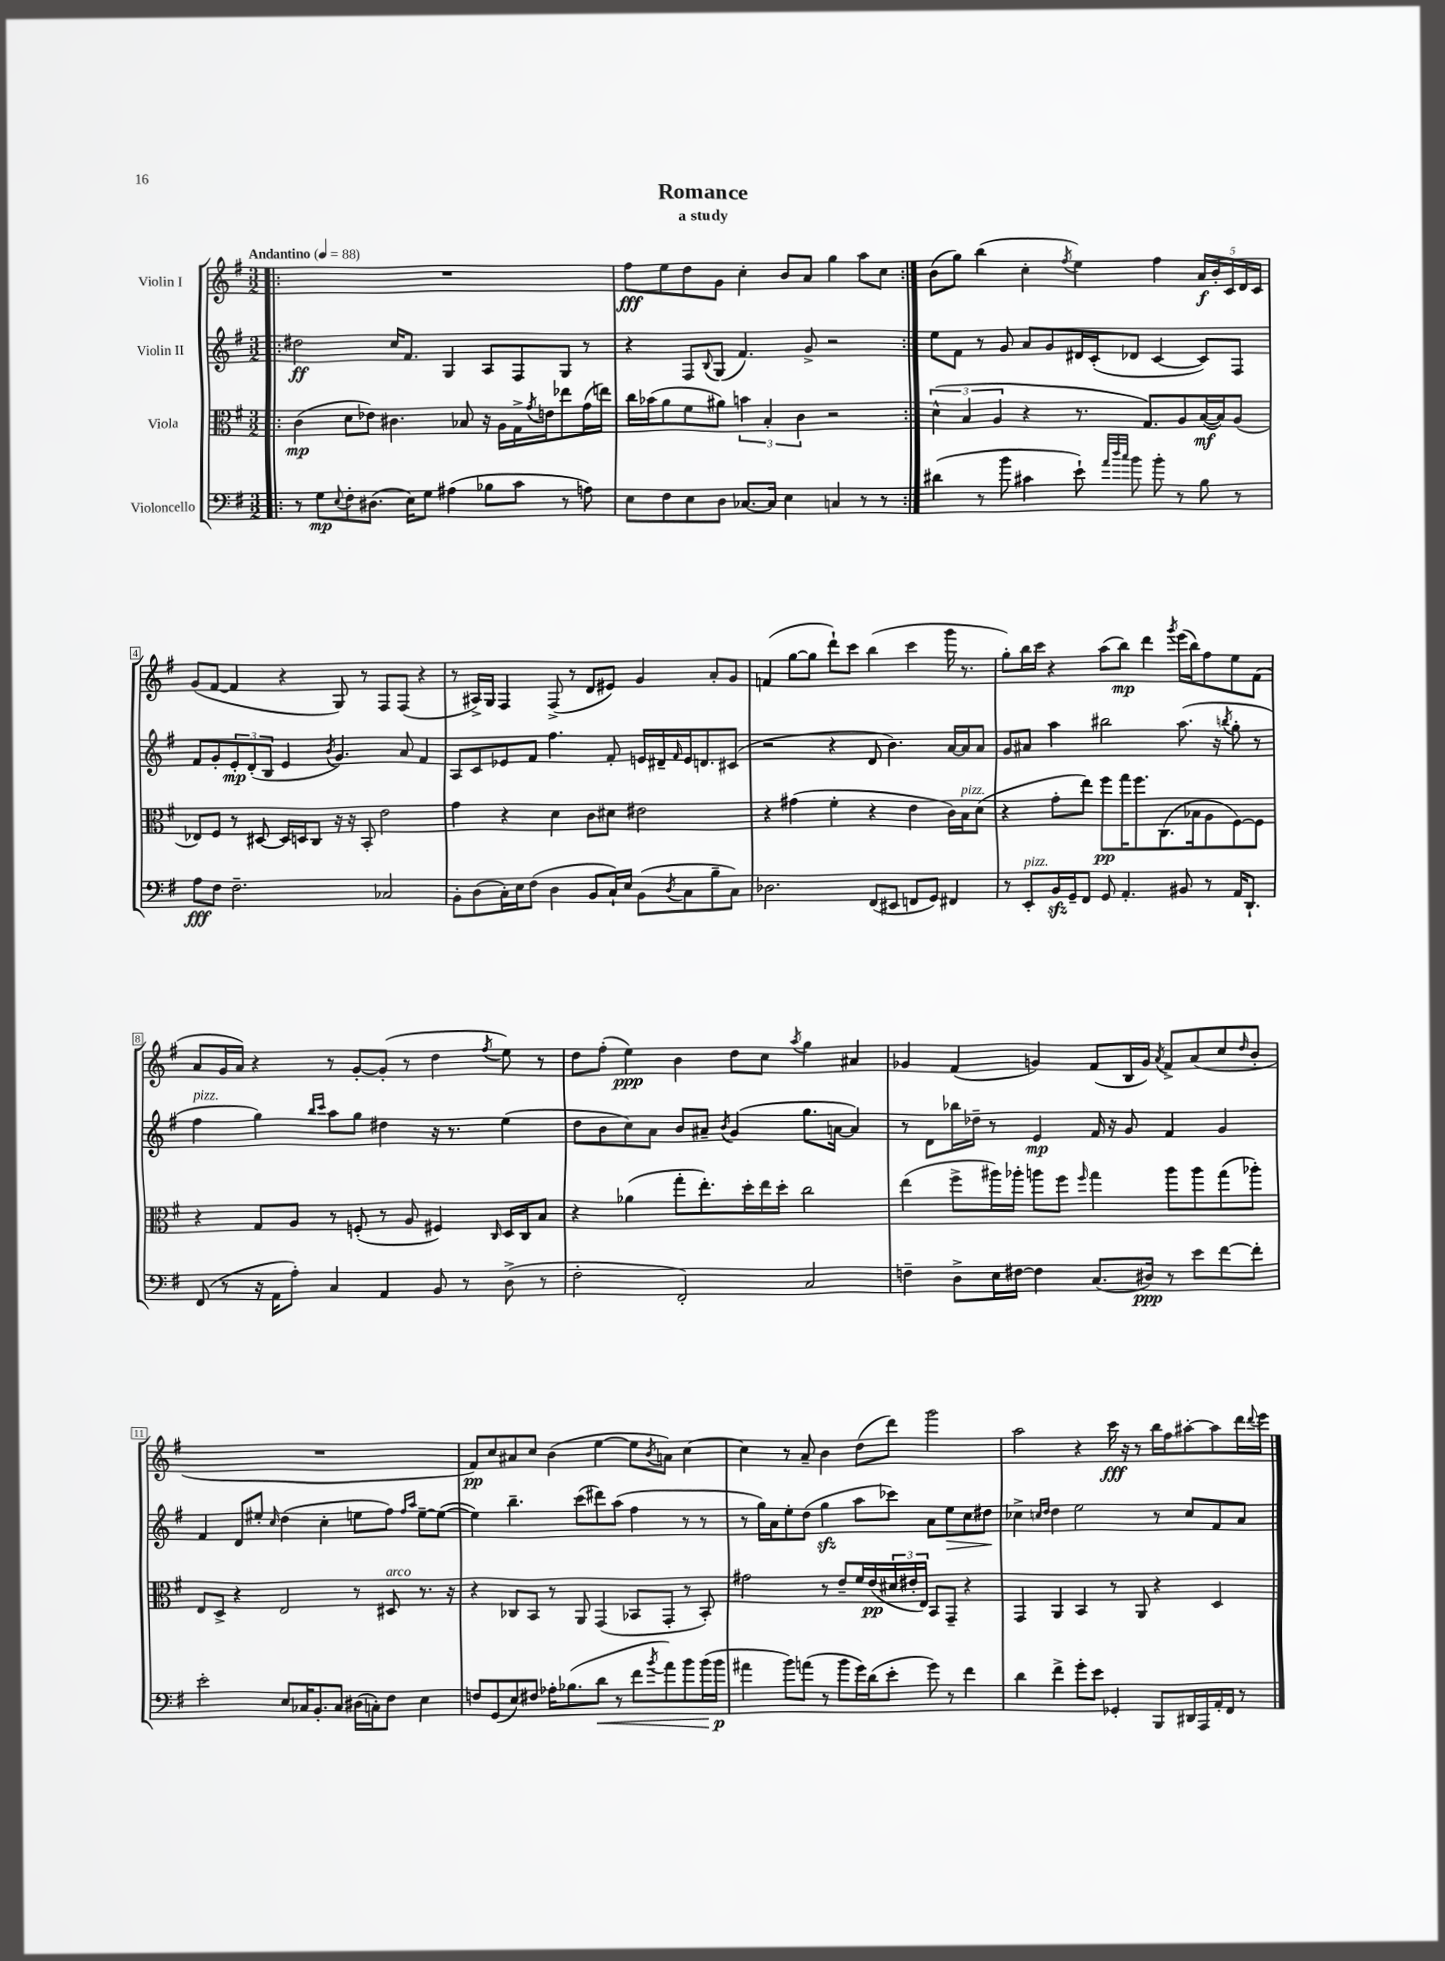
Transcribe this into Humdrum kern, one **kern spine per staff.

**kern	**dynam	**kern	**dynam	**kern	**dynam	**kern	**dynam
*part4	*part4	*part3	*part3	*part2	*part2	*part1	*part1
*staff4	*staff4	*staff3	*staff3	*staff2	*staff2	*staff1	*staff1
*I"Violoncello	*	*I"Viola	*	*I"Violin II	*	*I"Violin I	*
*clefF4	*	*clefC3	*	*clefG2	*	*clefG2	*
*k[f#]	*	*k[f#]	*	*k[f#]	*	*k[f#]	*
*M3/2	*	*M3/2	*	*M3/2	*	*M3/2	*
*MM88	*	*MM88	*	*MM88	*	*MM88	*
=1!|:	=1!|:	=1!|:	=1!|:	=1!|:	=1!|:	=1!|:	=1!|:
!	!	!	!	!	!	!LO:TX:a:B:t=Andantino	!
8r	.	(4c\	mp	2dd#X\	ff	1.r	.
8G\L	mp	.	.	.	.	.	.
8qqE/	.	.	.	.	.	.	.
8F#'\	.	8d\L	.	.	.	.	.
(8.D#X\J	.	8e-X\J)	.	.	.	.	.
.	.	4.c#X\	.	16cc/KL	.	.	.
16E\KL)	.	.	.	8.f#/J	.	.	.
8G\J	.	.	.	.	.	.	.
(4A#X\	.	.	.	4G/	.	.	.
.	.	8B-X/	.	.	.	.	.
8B-X\L	.	16r	.	8A/L	.	.	.
.	.	16A\LL	.	.	.	.	.
8c\J	.	16G^\	.	8F#/	.	.	.
.	.	8qg/	.	.	.	.	.
.	.	16en\J	.	.	.	.	.
8r	.	8ee-X\	.	8G/J	.	.	.
8An\)	.	(16g\L	.	8r	.	.	.
.	.	16een\JJ)	.	.	.	.	.
=2	=2	=2	=2	=2	=2	=2	=2
8E\L	.	16cc\LL	.	4r	.	8ff#\L	fff
.	.	(16b-X\J	.	.	.	.	.
8F#\	.	8a\	.	.	.	8ee\	.
8E\	.	8f#\	.	8F#/L	.	8dd\	.
.	.	.	.	8qqB/	.	.	.
8D\J	.	8a#X\J)	.	(8G/J	.	8g\J	.
[8.C-X/L	.	6bn\	.	4.f#/)	.	4cc'\	.
.	.	6B'/	.	.	.	.	.
16C-/Jk]	.	.	.	.	.	.	.
4E\	.	.	.	.	.	8b/L	.
.	.	6c\	.	.	.	.	.
.	.	.	.	8g^/	.	8a/J	.
4Cn/	.	2r	.	2r	.	4gg\	.
8r	.	.	.	.	.	8aa\L	.
8r	.	.	.	.	.	8cc\J	.
=3:|!	=3:|!	=3:|!	=3:|!	=3:|!	=3:|!	=3:|!	=3:|!
(4d#X\	.	(6d^^\	.	8ee\L	.	(8b\L	.
.	.	.	.	8f#\J	.	8gg\J)	.
.	.	6B/	.	.	.	.	.
8r	.	.	.	8r	.	(4bb\	.
.	.	6A/	.	.	.	.	.
8b\	.	.	.	8g/	.	.	.
4c#X\	.	4r	.	8a/L	.	4cc'\	.
.	.	.	.	8g/	.	.	.
.	.	.	.	.	.	8qff#/	.
8e`\)	.	8.r	.	16d#X/L	.	4ee\)	.
.	.	.	.	(16c'/J	.	.	.
32qqa/LLL	.	.	.	.	.	.	.
32qqdd/	.	.	.	.	.	.	.
32qqcc/JJJ	.	.	.	.	.	.	.
8b\	.	.	.	8d-X/J	.	.	.
.	.	8.G/L)	.	.	.	.	.
8b'\	.	.	.	[4c/	.	4ff#\	.
8r	.	8A/	.	.	.	.	.
8B\	.	([16B/L	mf	8c/L])	.	20a/LL	f
.	.	.	.	.	.	20b'/	.
.	.	16B/J])	.	.	.	.	.
.	.	.	.	.	.	20c/	.
8r	.	(8A/J	.	8F#/J	.	.	.
.	.	.	.	.	.	20d/	.
.	.	.	.	.	.	20c/JJ	.
!!LO:LB:g=z
=4	=4	=4	=4	=4	=4	=4	=4
8A\L	fff	8E-X/L)	.	8f#/L	.	(8g/L	.
8F#\J	.	8F#/J	.	8g'/	.	[8f#/J	.
2.F#~\	.	8r	.	12e'/	mp	4f#/]	.
.	.	.	.	(12d'/	.	.	.
.	.	[8D#X/	.	.	.	.	.
.	.	.	.	12B/J	.	.	.
.	.	16D#/LL]	.	4e/	.	4r	.
.	.	16Dn/J	.	.	.	.	.
.	.	8C/J	.	.	.	.	.
.	.	.	.	8qb/	.	.	.
.	.	16r	.	4.g/)	.	8G/)	.
.	.	16r	.	.	.	.	.
.	.	8BB'/	.	.	.	8r	.
2C-X/	.	2e\	.	.	.	8F#/L	.
.	.	.	.	8a/	.	(8F#/J	.
.	.	.	.	4f#/	.	4r	.
=5	=5	=5	=5	=5	=5	=5	=5
8BB'\L	.	4g\	.	8A/L	.	8r	.
(8D\	.	.	.	8c/	.	16A#X^/LL)	.
.	.	.	.	.	.	16G/JJ	.
16C'\L)	.	4r	.	8e-X/	.	4F#/	.
16E\J	.	.	.	.	.	.	.
(8F#\J	.	.	.	8f#/J	.	.	.
4D\	.	4d\	.	4.ff#\	.	(8F#^/	.
.	.	.	.	.	.	8r	.
8BB/L	.	8c\L	.	.	.	8d/L	.
16C`/L)	.	8d#X\J	.	8f#'/	.	8e#X/J)	.
16E/JJ	.	.	.	.	.	.	.
(8BB\L	.	2e#X\	.	16en/LL	.	4g/	.
.	.	.	.	16d#X~/	.	.	.
8qD/	.	.	.	16qqf#/	.	.	.
8C\	.	.	.	16e/J	.	.	.
.	.	.	.	8.dn/	.	.	.
8B~\	.	.	.	.	.	8a'/L	.
8C\J)	.	.	.	(8c#X/J	.	8g/J	.
=6	=6	=6	=6	=6	=6	=6	=6
2.D-X\	.	4r	.	2r	.	(4fn/	.
.	.	(4g#X\	.	.	.	[8gg\L	.
.	.	.	.	.	.	8gg\J]	.
.	.	4f#'\	.	4r	.	8ddd`\L)	.
.	.	.	.	.	.	8ccc\J	.
(8FF#/L	.	4r	.	8d/	.	(4bb\	.
8EE#X/J	.	.	.	4.b\)	.	.	.
8FFn/L	.	4e\	.	.	.	4ccc\	.
8GG/J)	.	.	.	.	.	.	.
4FF#X/	.	16c\LL)	.	[16a/LL	.	16ggg\	.
!	!	!LO:TX:a:i:t=pizz.	!	!	!	!	!
.	.	16B\J	.	16a/J]	.	8.r	.
.	.	(8d\J	.	8a/J	.	.	.
=7	=7	=7	=7	=7	=7	=7	=7
8r	.	4r	.	8g/L	.	8gg'\L)	.
!LO:TX:a:i:t=pizz.	!	!	!	!	!	!	!
8EE'/L	.	.	.	8a#X/J	.	16bb\L	.
.	.	.	.	.	.	16ccc\JJ	.
16BBzz/L	.	8g'\L	.	4aa\	.	4r	.
16GG~/J	.	.	.	.	.	.	.
8FF#/J	.	8ee\J)	.	.	.	.	.
8GG/	.	8ff#\L	pp	2bb#X\	.	(8aa\L	.
4.AA'/	.	16gg\K	.	.	.	8bb\J)	mp
.	.	8.ff#\	.	.	.	.	.
.	.	.	.	.	.	4ddd\	.
.	.	(8.C\	.	.	.	.	.
.	.	.	.	.	.	8qggg/	.
8BB#X/	.	.	.	(8.aa\	.	(16eee\LL	.
.	.	16B-X\k	.	.	.	16bb\J)	.
8r	.	8A\	.	.	.	8ff#\	.
.	.	.	.	16r	.	.	.
.	.	.	.	8qbbn/	.	.	.
16AA/KL	.	[8F#\)	.	8gg'\	.	8ee\	.
8.DD`/J	.	.	.	.	.	.	.
.	.	8F#\J]	.	8r	.	(8f#\J	.
!!LO:LB:g=z
=8	=8	=8	=8	=8	=8	=8	=8
!	!	!	!	!LO:TX:a:i:t=pizz.	!	!	!
(8FF#/	.	4r	.	4ff#\	.	8a/L	.
8r	.	.	.	.	.	16g/L	.
.	.	.	.	.	.	16a/JJ)	.
16r	.	8G/L	.	4gg\)	.	4r	.
16AA\KL	.	.	.	.	.	.	.
8A'\J)	.	8A/J	.	.	.	.	.
.	.	.	.	16qqbb/LL	.	.	.
.	.	.	.	16qqccc/JJ	.	.	.
4C/	.	8r	.	8aa\L	.	8r	.
.	.	(8Fn'/	.	8gg\J	.	[8g'/L	.
4AA/	.	8r	.	4dd#X\	.	(8g'/J]	.
.	.	8A/	.	.	.	8r	.
8BB/	.	4F#X/)	.	16r	.	4dd\	.
.	.	.	.	8.r	.	.	.
8r	.	.	.	.	.	.	.
.	.	16qqC/	.	.	.	8qff#/	.
(8D^\	.	16D/LL	.	(4ee\	.	8ee\)	.
.	.	16C/J	.	.	.	.	.
8r	.	8B/J	.	.	.	8r	.
=9	=9	=9	=9	=9	=9	=9	=9
2F#'\	.	4r	.	8dd\L	.	8dd\L	.
.	.	.	.	8b\	.	(8ff#'\J	.
.	.	(4a-X\	.	8cc\)	.	4ee\)	ppp
.	.	.	.	8a\J	.	.	.
2FF#'/)	.	8gg'\L	.	8b/L	.	4b\	.
.	.	8.ee'\)	.	8a#X~/J	.	.	.
.	.	.	.	8qb/	.	.	.
.	.	.	.	(4g/	.	8dd\L	.
.	.	16dd'\L	.	.	.	.	.
.	.	16ee\	.	.	.	8cc\J	.
.	.	16dd'\JJ	.	.	.	.	.
.	.	.	.	.	.	8qaa/	.
2C/	.	2cc\	.	8.gg\L	.	4gg\	.
.	.	.	.	[16an\Jk	.	.	.
.	.	.	.	4a/])	.	4a#X/	.
=10	=10	=10	=10	=10	=10	=10	=10
4Fn~\	.	(4ee\	.	8r	.	4g-X/	.
.	.	.	.	8d\L	.	.	.
8D^\L	.	8ff#^\L	.	16bb-X\L	.	(4f#/	.
.	.	.	.	16dd-X~\JJ	.	.	.
16E\L	.	16aa#X\L)	.	8r	.	.	.
[16F#X\JJ	.	16aa-X'\JJ	.	.	.	.	.
4F#\]	.	8aan\L	.	4e/	mp	4gn/)	.
.	.	8ff#\J	.	.	.	.	.
.	.	16qqff#/	.	.	.	.	.
(8.C/L	.	4gg\	.	16f#/	.	(8f#/L	.
.	.	.	.	16r	.	.	.
.	.	.	.	8g/	.	16B/L	.
16D#X/Jk)	ppp	.	.	.	.	16g/JJ)	.
.	.	.	.	.	.	8qa/	.
8r	.	8aa\L	.	4f#/	.	8f#^/L	.
8e\L	.	8aa\	.	.	.	(8a/	.
[8f#\	.	(8gg\	.	4g/	.	8cc/	.
.	.	.	.	.	.	16qqdd/	.
8f#'\J]	.	8aa-X'\J)	.	.	.	8b'/J	.
!!LO:LB:g=z
=11	=11	=11	=11	=11	=11	=11	=11
2e'\	.	8E/L	.	4f#/	.	1.r	.
.	.	8D^/J	.	.	.	.	.
.	.	4r	.	8d/L	.	.	.
.	.	.	.	8ee#X'/J	.	.	.
.	.	.	.	16qqcc/	.	.	.
8E/L	.	2E/	.	(4dd\	.	.	.
16C-X/K	.	.	.	.	.	.	.
8.BB'/	.	.	.	.	.	.	.
.	.	.	.	4cc'\	.	.	.
8C-/J	.	.	.	.	.	.	.
(16D#X\LL	.	8r	.	8een\L	.	.	.
16Cn'\J)	.	.	.	.	.	.	.
!	!	!LO:TX:a:i:t=arco	!	!	!	!	!
8F#\J	.	8D#X/	.	8ff#\J)	.	.	.
.	.	.	.	16qqff#/LL	.	.	.
.	.	.	.	16qqaa/JJ	.	.	.
4E\	.	8.r	.	[8ee~\L	.	.	.
.	.	.	.	(8ee\J_	.	.	.
.	.	16r	.	.	.	.	.
=12	=12	=12	=12	=12	=12	=12	=12
8Fn/L	.	4r	.	4ee\])	.	8f#/L)	pp
(8GG/	.	.	.	.	.	8cc/	.
8E/)	.	8C-X/L	.	4.bb~\	.	8a#X/	.
8F#X/J	.	8BB/J	.	.	.	8cc/J	.
16A-X'\KL	.	8r	.	.	.	(4b\	.
(8.B-X\	.	.	.	.	.	.	.
.	.	8AA/	.	(8ccc\L	.	.	.
!	!LO:HP:b	!	!	!	!	!	!
8d\J	<	(4GG/	.	8ddd#X\)	.	[4ee\	.
8r	.	.	.	(8aa\J	.	.	.
8f#\L	.	8BB-X/L	.	4ff#\	.	8ee\L]	.
8qb/	.	.	.	.	.	8qb/	.
8a\)	.	8GG'/J	.	.	.	8an\J)	.
8b\	.	8r	.	8r	.	[4cc\	.
(16b\L	.	8BB-'/)	.	8r	.	.	.
16b\JJ	p	.	.	.	.	.	.
.	[	.	.	.	.	.	.
=13	=13	=13	=13	=13	=13	=13	=13
4a#X\	.	2g#X\	.	8r	.	4cc\]	.
.	.	.	.	16gg\LL)	.	.	.
.	.	.	.	16a\J	.	.	.
8b\L)	.	.	.	8ee'\	.	8r	.
(8an\J	.	.	.	(8dd\J	.	8a~/	.
8r	.	8r	.	4ggzz\	.	4b\	.
8b\L	.	8e~/L	.	.	.	.	.
16g\L)	.	16f#/L	.	8aa\L	.	(8dd\L	.
(16d\J	.	(16e/	pp	.	.	.	.
8e'\J	.	24d#X/	.	8ccc-X\J)	.	8ddd\J)	.
.	.	24e#X'/	.	.	.	.	.
.	.	24E/JJ)	.	.	.	.	.
8g\)	.	8BB/L	.	8a\L	.	2ggg\	.
!	!	!	!	!	!LO:HP:b	!	!
8r	.	8GG~/J	.	8ee\	>	.	.
4f#\	.	4r	.	8cc\	.	.	.
.	.	.	.	8dd#X\J	.	.	.
.	.	.	.	.	]	.	.
=14	=14	=14	=14	=14	=14	=14	=14
4d\	.	4GG/	.	4cc-X^\	.	2aa\	.
.	.	.	.	16qqccn/LL	.	.	.
.	.	.	.	16qqdd/JJ	.	.	.
4f#^\	.	4AA/	.	4dd\	.	.	.
8g'\L	.	4BB/	.	2ee\	.	4r	.
8e\J	.	.	.	.	.	.	.
4GG-X'/	.	8r	.	.	.	16ccc\	fff
.	.	.	.	.	.	16r	.
.	.	8AA/	.	.	.	8r	.
8BBB/L	.	4r	.	8r	.	16bb\LL	.
.	.	.	.	.	.	16ff#\J	.
16DD#X/L	.	.	.	8cc/L	.	[8aa#X'\	.
16AAA/	.	.	.	.	.	.	.
16AA'/	.	4D/	.	8f#/	.	8aa#\]	.
16FF#/JJ	.	.	.	.	.	.	.
8r	.	.	.	8a/J	.	16ddd\L	.
.	.	.	.	.	.	8qqddd/	.
.	.	.	.	.	.	16eee\JJ	.
==	==	==	==	==	==	==	==
*-	*-	*-	*-	*-	*-	*-	*-
